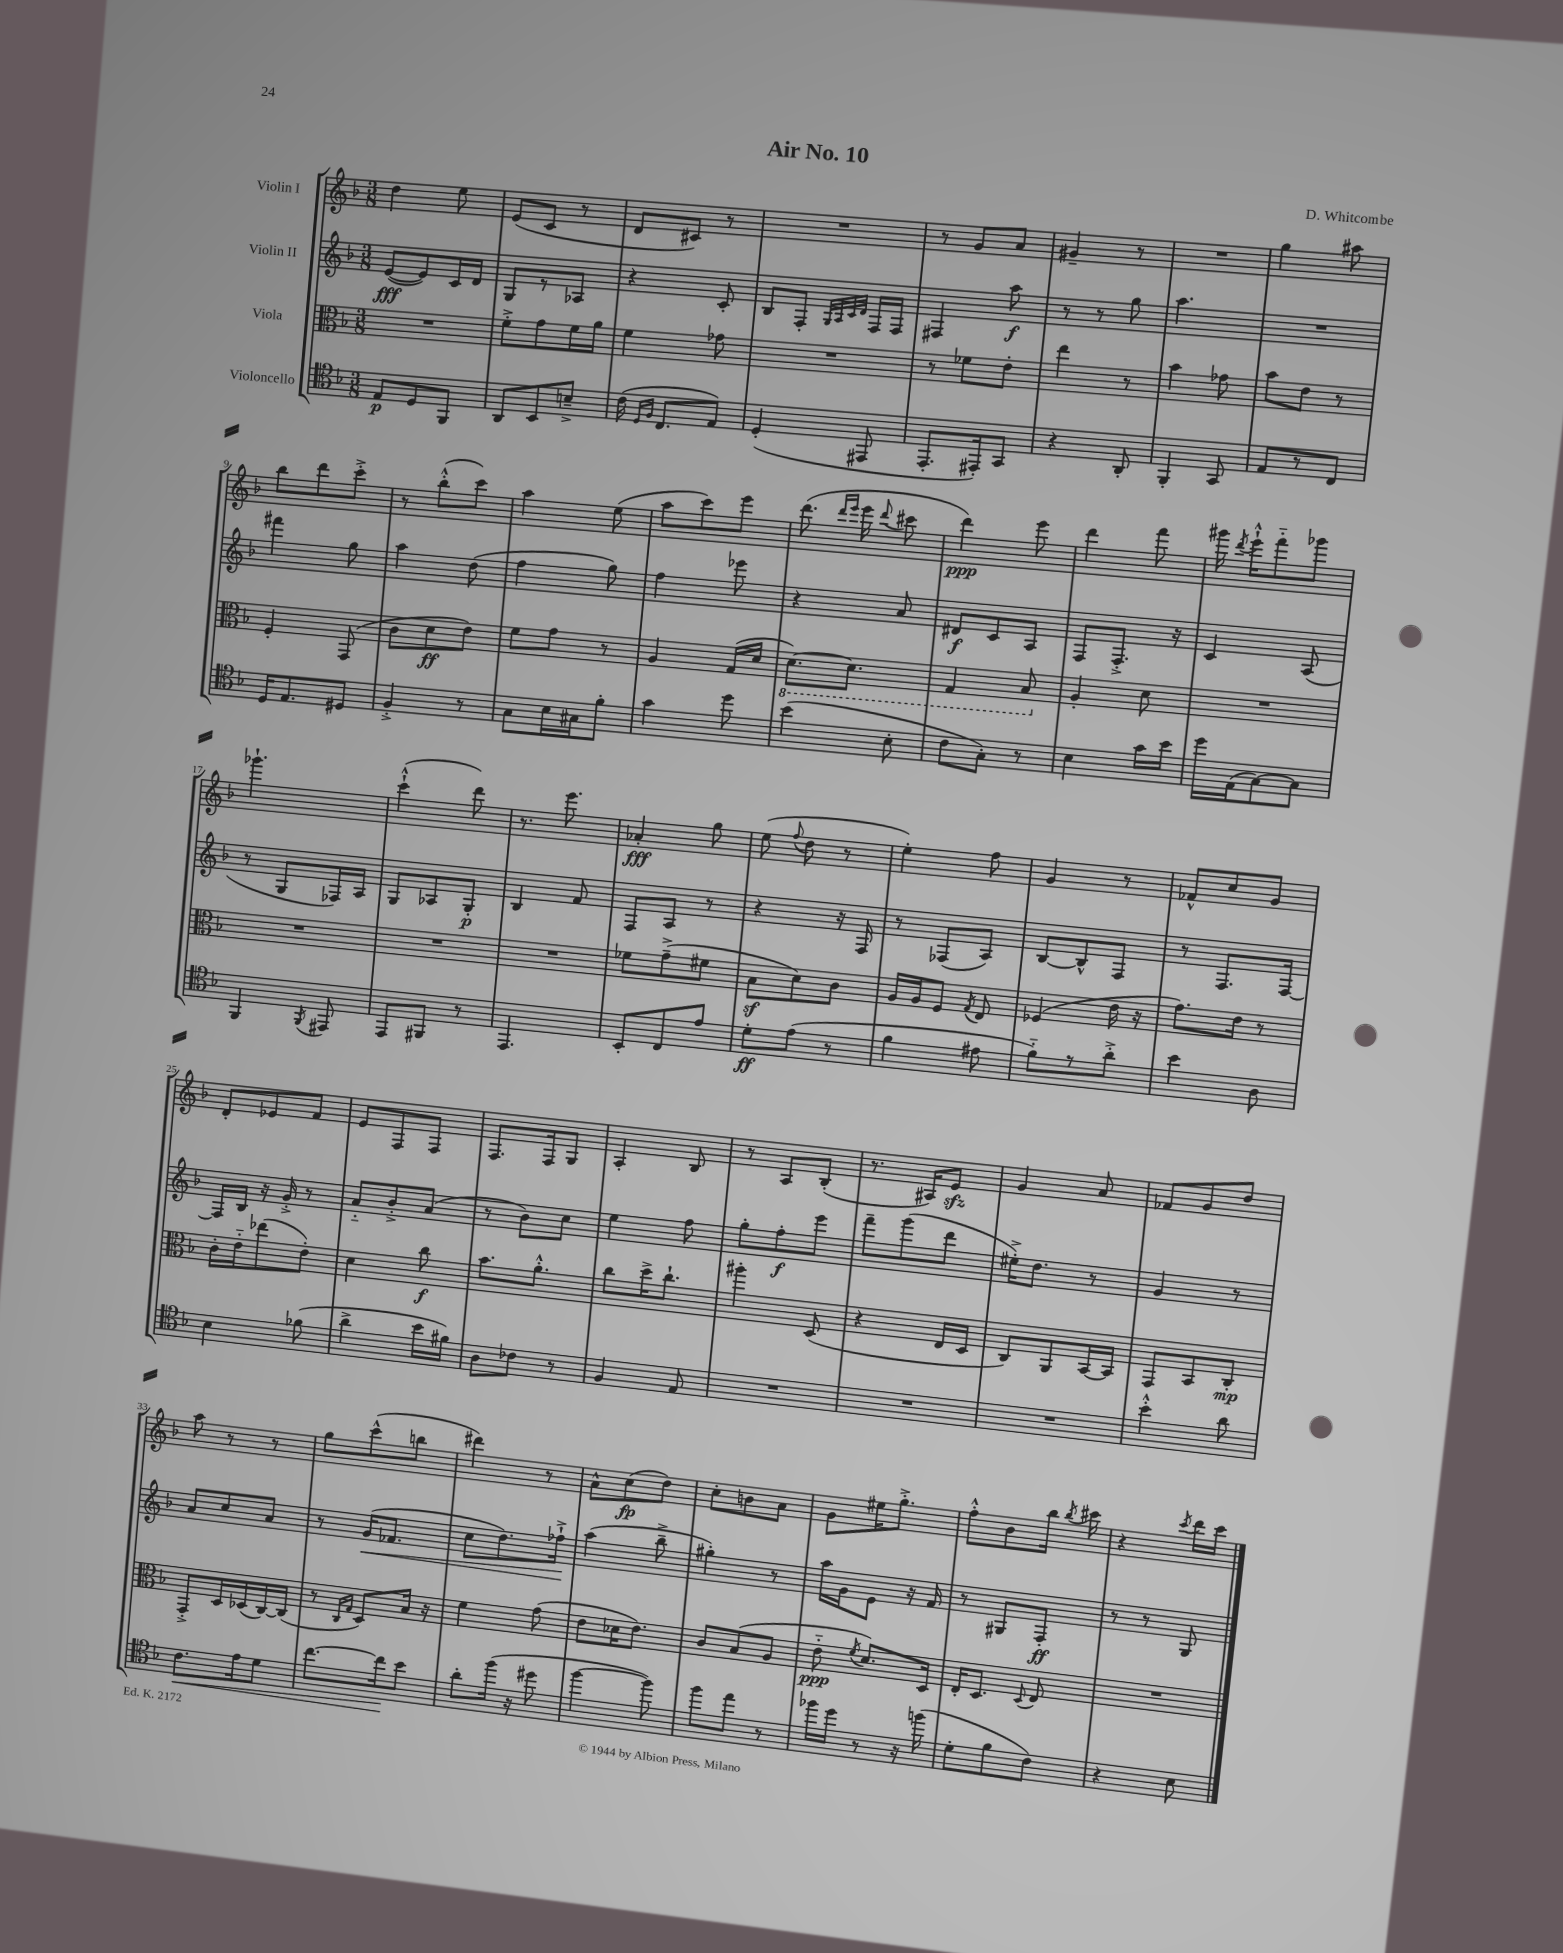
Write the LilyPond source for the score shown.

\header { title = "Air No. 10" composer = "D. Whitcombe" }
<<
\new StaffGroup <<
\new Staff = "s0" \with { instrumentName = "Violin I" } {
    \clef treble \key f \major \numericTimeSignature \time 3/8
    \autoBeamOff d''4 e''8 |
    e'8[( c'8] r8 |
    d'8[ cis'8]) r8 |
    R4. |
    r8 g'8[ a'8] |
    gis'4-- r8 |
    R4. |
    g''4 ais''8 |
    bes''8[ d'''8 c'''8]-.-> |
    r8 bes''8[-.-^( c'''8]) |
    a''4 e''8( |
    a''8[ c'''8) e'''8] |
    d'''8.( \grace { d'''16[ e'''16] } e'''16 \appoggiatura { d'''8 } cis'''8 |
    d'''4\ppp) e'''8 |
    d'''4 f'''8 |
    gis'''16 \acciaccatura { d'''8 } e'''16[-!-^ f'''8-_ ges'''8] |
    ges'''4.-! |
    c'''4-!-^( d'''8) |
    r8. e'''8. |
    aes'4-.\fff g''8 |
    e''8( \appoggiatura { f''8 } d''8 r8 |
    e''4-.) f''8 |
    g'4 r8 |
    fes'8[-^ c''8 g'8] |
    d'8[-. ees'8 f'8] |
    e'8[ f8 f8] |
    f8.[ f16 g8] |
    a4-. bes8 |
    r8 a8[ bes8]-.( |
    r8. ais16[) e'8]\sfz |
    g'4 a'8 |
    fes'8[ g'8 d''8] |
    a''8 r8 r8 |
    g''8[ c'''8-^( b''8] |
    dis'''4) r8 |
    a'8[-^ c''8\fp( d''8]) |
    c''8[-. b'8 a'8] |
    g'8[ eis''16 g''8.]-.-> |
    f''8[-.-^ bes'8 bes''16] \acciaccatura { bes''8 } cis'''16 |
    r4 \acciaccatura { c'''8 } d'''16[ c'''16] \bar "|." |
}
\new Staff = "s1" \with { instrumentName = "Violin II" } {
    \clef treble \key f \major \numericTimeSignature \time 3/8
    \autoBeamOff e'8[~\fff( e'8) c'16 d'16] |
    g8[ r8 aes8] |
    r4 c'8-. |
    bes8[ f8]-. \grace { g32[ a32 c'32 d'32] } f16[ f16] |
    fis4 a''8\f |
    r8 r8 g''8 |
    a''4. |
    R4. |
    fis'''4 g''8 |
    a''4 d''8( |
    f''4 g''8) |
    f''4 ees'''8 |
    r4 a'8 |
    dis'8[\f c'8 a8] |
    f8[ f8.]-.-> r16 |
    c'4 a8( |
    r8 g8[ fes16) a16] |
    g8[ aes8 g8]-.\p |
    bes4 f'8 |
    f8[ a8] r8 |
    r4 r16 f16 |
    r8 fes8[( a8]) |
    bes8[~ bes8-^ f8] |
    r8 f8.[ f16]~ |
    f16[ bes16] r16 g'16-.-> r8 |
    a'8[-_ bes'8-.-> a'8]( |
    r8 bes'8[) c''8] |
    e''4 f''8 |
    g''8[-. f''8-.\f e'''8] |
    f'''8[-- g'''8( d'''8] |
    eis''16[-.->) d''8.] r8 |
    g'4 r8 |
    a'8[ c''8 a'8] |
    r8 g'16[\<( fes'8.] |
    c''8[ d''8.) fes''16]-!->\! |
    a''4( bes''8---> |
    gis''4-.) r8 |
    a''16[ g'16 e'8] r16 f'16 |
    r8 gis8[ f8]-.\ff |
    r8 r8 g8 \bar "|." |
}
\new Staff = "s2" \with { instrumentName = "Viola" } {
    \clef alto \key f \major \numericTimeSignature \time 3/8
    \autoBeamOff R4. |
    f'8[-.-> g'8 f'16 a'16] |
    f'4 ges'8 |
    R4. |
    r8 fes'8[ e'8]-. |
    e''4 r8 |
    bes'4 ges'8 |
    bes'8[ e'8] r8 |
    f4-. g,8( |
    c'8[ d'8\ff e'8]) |
    f'8[ g'8] r8 |
    a4 g16[( d'16] |
    \ottava #-1 d8.[~) d8.] |
    g,4 bes,8 \ottava #0 |
    a4-. d'8 |
    R4. |
    R4. |
    R4. |
    R4. |
    fes'8[ g'8--->( fis'8] |
    bes8[\sf d'8) c'8] |
    a16[ a16 f8] \acciaccatura { g8 } e8 |
    fes4( e'16 r16 |
    g'8.[) e'16] r8 |
    c'16[-. e'16-_ ees''8( e'8]-.) |
    d'4 c''8\f |
    bes'8.[ a'8.]-.-^ |
    c''8[ d''16-> c''8.]-! |
    ais''4-. d8( |
    r4 e16[ d16] |
    c8[) a,8 bes,16~ bes,16] |
    g,8[ bes,8 c8]-.\mp |
    g,8[-.-> d16 des16( c16~) c16]( |
    r8 \grace { c16[ g16] } d8[) bes16] r16 |
    f'4 g'8( |
    e'8[ des'16 e'8.]) |
    c'8[ bes8( a8] |
    e'8-_\ppp \acciaccatura { f'8 } d'8.[) d16] |
    e16[-. d8.] \appoggiatura { d8 } e8 |
    R4. \bar "|." |
}
\new Staff = "s3" \with { instrumentName = "Violoncello" } {
    \clef tenor \key f \major \numericTimeSignature \time 3/8
    \autoBeamOff e8[\p d8 f,8] |
    a,8[ bes,8 b8]---> |
    c'16( \grace { d16[ f16] } c8.[ e8]) |
    d4-.( eis,8 |
    e,8.[-. eis,16-.) g,8] |
    r4 a,8-. |
    f,4-. g,8 |
    e8[ r8 c8] |
    d16[ e8. dis8] |
    f4-.-> r8 |
    g8[ bes16 gis16 f'8]-. |
    g'4 d''8 |
    bes'4( bes8-. |
    c'8[ g8]-.) r8 |
    bes4 g'16[ bes'16] |
    d''16[ e16( g8~) g8] |
    f,4 \acciaccatura { f,8 } eis,8 |
    e,8[ fis,8] r8 |
    e,4. |
    bes,8[-. c8 e'8] |
    d'8[-.\ff e'8]( r8 |
    f'4 eis'8 |
    f'8[-_) r8 a'8]-.-> |
    bes'4 a8 |
    bes4 fes'8( |
    a'4-> bes'16[ fis'16]) |
    a8[ ces'8] r8 |
    f4 e8 |
    R4. |
    R4. |
    R4. |
    bes'4-.-^ a'8 |
    c'8.[\< e'16 d'8] |
    c''8.[~ c''16\! bes'8] |
    a'8[-. f''16]( r16 dis''8 |
    f''4~ f''8) |
    f''8[ e''8] r8 |
    fes''16[ d''16] r8 r16 f''16( |
    d'8[-. f'8 c'8]) |
    r4 bes8 \bar "|." |
}
>>
>>
